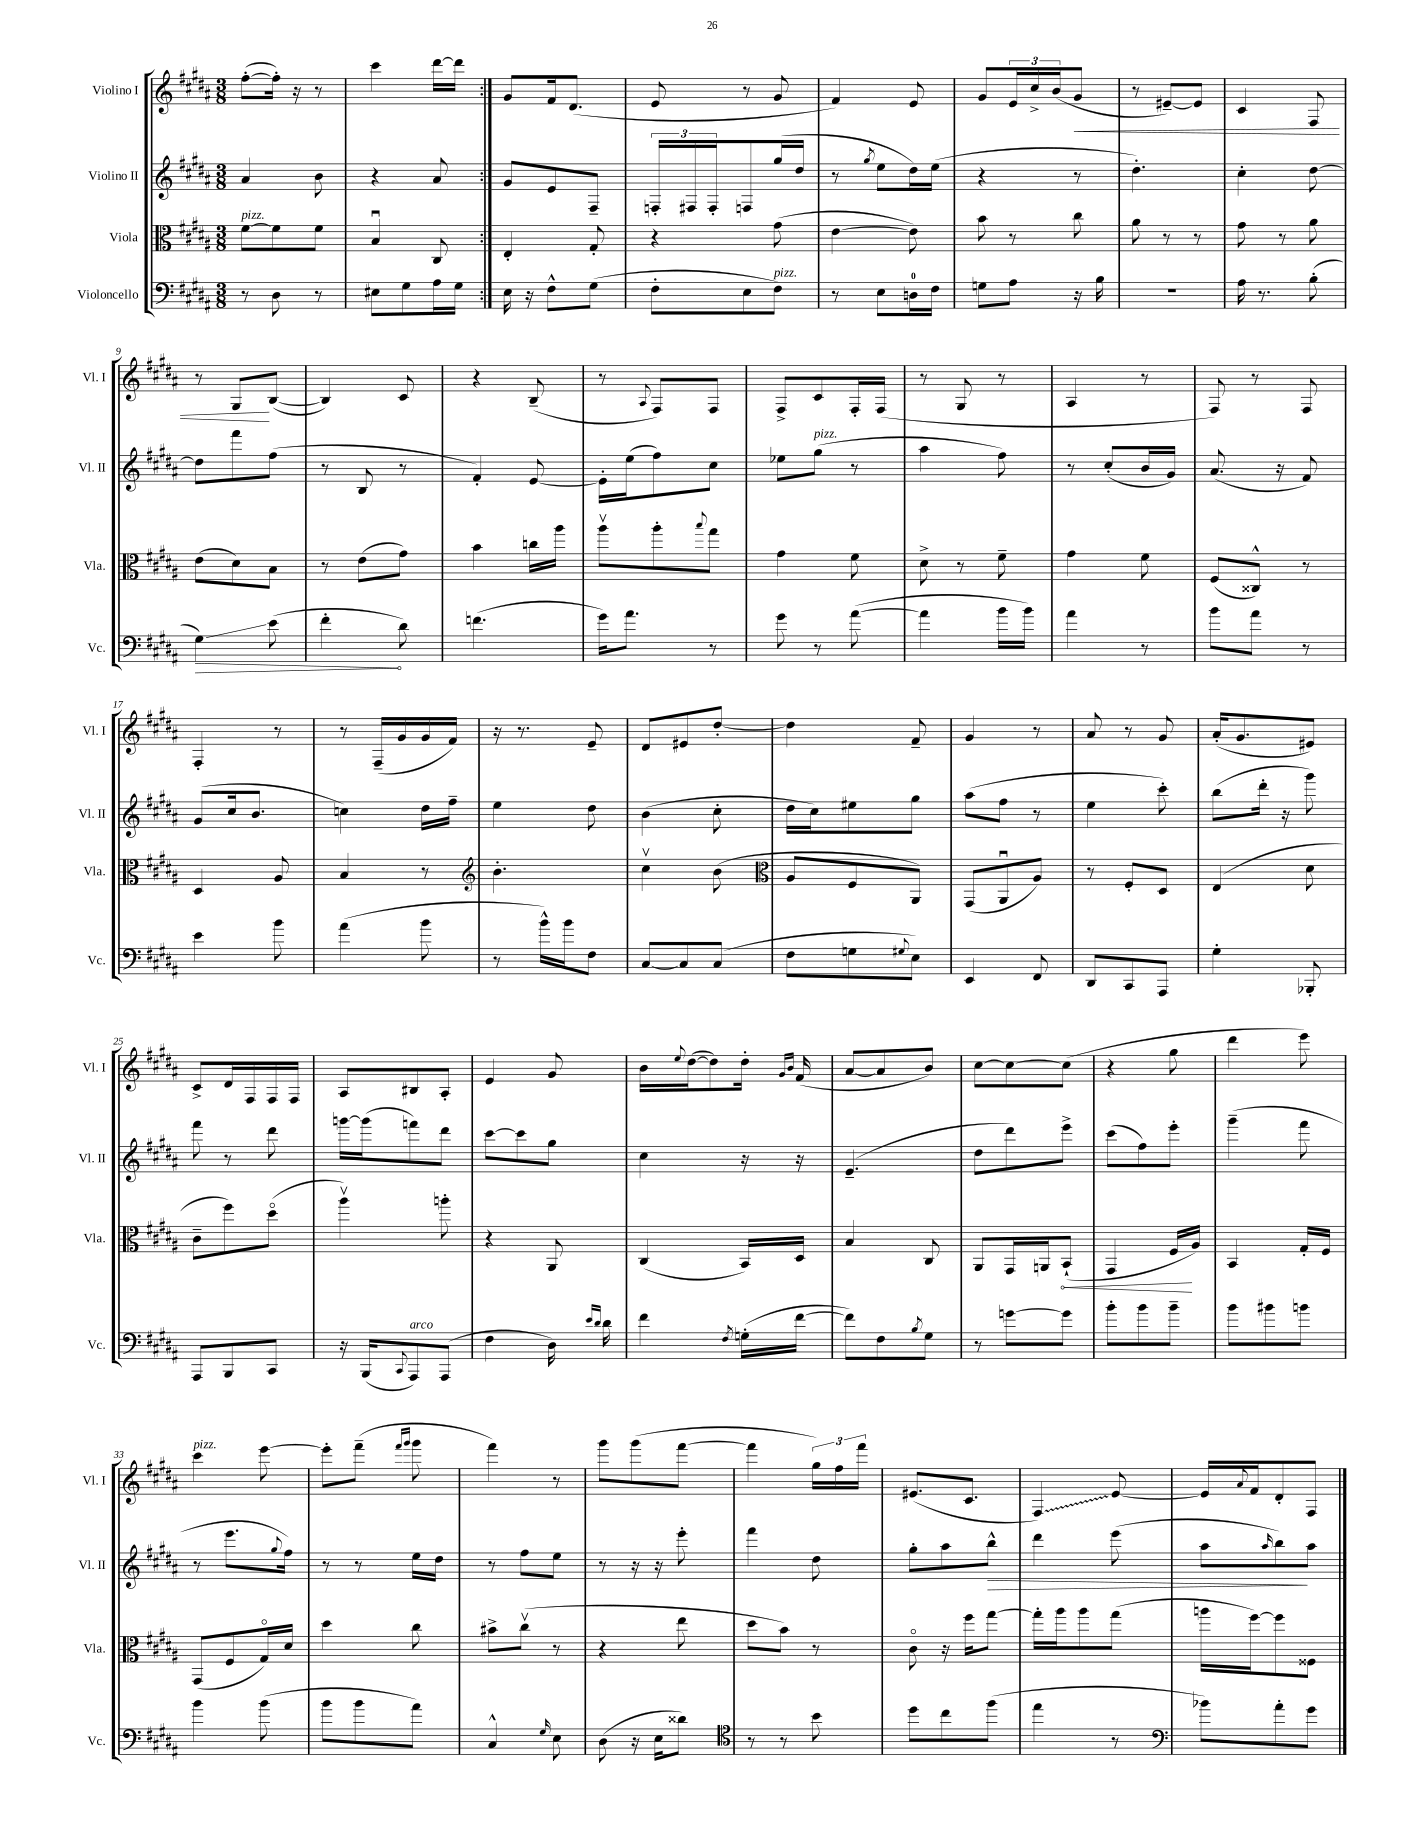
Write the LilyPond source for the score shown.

<<
\new StaffGroup <<
\new Staff = "s0" \with { instrumentName = "Violino I" shortInstrumentName = "Vl. I" } {
    \clef treble \key b \major \numericTimeSignature \time 3/8
    \repeat volta 2 { fis''8~-.( fis''16-.) r16 r8 |
    cis'''4 dis'''16~ dis'''16 | }
    gis'8 fis'16 dis'8.( |
    e'8 r8 gis'8 |
    fis'4) e'8 |
    gis'8 \tuplet 3/2 { e'16 cis''16-> b'16( } gis'8\< |
    r8 eis'8~--) eis'8 |
    cis'4 fis8 |
    r8 gis8\! b8~( |
    b4) cis'8 |
    r4 b8--( |
    r8 \appoggiatura { ais8 } fis8) fis8 |
    fis8-> cis'8 fis16-. fis16( |
    r8 gis8 r8 |
    ais4 r8 |
    fis8) r8 fis8 |
    fis4-. r8 |
    r8 fis16--( gis'16 gis'16 fis'16) |
    r16 r8. e'8-- |
    dis'8 eis'8 dis''8~-. |
    dis''4 fis'8-- |
    gis'4 r8 |
    ais'8 r8 gis'8 |
    ais'16-.( gis'8. eis'8) |
    cis'8-> dis'16 fis16 fis16 fis16 |
    ais8 bis8 ais8-. |
    e'4 gis'8 |
    b'16 \appoggiatura { e''8 } dis''16~( dis''8) dis''16-. \grace { gis'16 b'16 } fis'16( |
    ais'8~ ais'8 b'8) |
    cis''8~ cis''8~ cis''8( |
    r4 gis''8 |
    dis'''4 e'''8) |
    cis'''4^\markup { \italic "pizz." } e'''8~ |
    e'''8-. fis'''8--( \grace { fis'''16 gis'''16 } gis'''8 |
    fis'''4) r8 |
    gis'''8 gis'''8( fis'''8~ |
    fis'''4 \tuplet 3/2 { gis''16) fis''16 fis'''16 } |
    eis'8.( cis'8. |
    \once \override Glissando.style = #'zigzag fis4\glissando) e'8~ |
    e'16 \appoggiatura { ais'8 } fis'16 dis'8-. fis8 \bar "|." |
}
\new Staff = "s1" \with { instrumentName = "Violino II" shortInstrumentName = "Vl. II" } {
    \clef treble \key b \major \numericTimeSignature \time 3/8
    \repeat volta 2 { ais'4 b'8 |
    r4 ais'8 | }
    gis'8 e'8 fis8-- |
    \tuplet 3/2 { f16-. fis16 fis16-. } f8 gis''16( dis''16 |
    r8 \acciaccatura { gis''8 } e''8 dis''16) e''16( |
    r4 r8 |
    dis''4.-.) |
    cis''4-. dis''8~ |
    dis''8 fis'''8 fis''8( |
    r8 b8 r8 |
    fis'4-.) e'8~ |
    e'16-. e''16( fis''8) cis''8 |
    ees''8 gis''8^\markup { \italic "pizz." }( r8 |
    ais''4 fis''8) |
    r8 cis''8-.( b'16 gis'16) |
    ais'8.( r16 fis'8) |
    gis'8( cis''16 b'8. |
    c''4) dis''16 fis''16-- |
    e''4 dis''8 |
    b'4( cis''8-. |
    dis''16 cis''16) eis''8 gis''8 |
    ais''8( fis''8 r8 |
    e''4 cis'''8-.) |
    b''8( dis'''16-. r16 gis'''8) |
    fis'''8 r8 dis'''8 |
    g'''16~ g'''16( f'''8) dis'''8 |
    cis'''8~ cis'''8 gis''8 |
    cis''4 r16 r16 |
    e'4.--( |
    dis''8 dis'''8) e'''8-> |
    cis'''8( fis''8) e'''8-. |
    gis'''4--( fis'''8 |
    r8 e'''8. \appoggiatura { gis''8 } fis''16) |
    r8 r8 e''16 dis''16 |
    r8 fis''8 e''8 |
    r8 r16 r16 e'''8-. |
    fis'''4 dis''8 |
    gis''8-. ais''8 b''8-^\> |
    dis'''4 e'''8( |
    ais''8 \grace { ais''16 } b''8\!) ais''8 \bar "|." |
}
\new Staff = "s2" \with { instrumentName = "Viola" shortInstrumentName = "Vla." } {
    \clef alto \key b \major \numericTimeSignature \time 3/8
    \repeat volta 2 { fis'8~^\markup { \italic "pizz." } fis'8 fis'8 |
    b4\downbow cis8 | }
    e4-. gis8-. |
    r4 gis'8( |
    e'4~ e'8) |
    b'8 r8 cis''8 |
    ais'8 r8 r8 |
    gis'8 r8 ais'8 |
    e'8( dis'8) b8 |
    r8 e'8( gis'8) |
    b'4 c''16 ais''16 |
    ais''8\upbow ais''8-. \appoggiatura { b''8 } gis''8 |
    gis'4 fis'8 |
    dis'8-> r8 fis'8-- |
    gis'4 fis'8 |
    fis8( cisis8-^) r8 |
    dis4 ais8 |
    b4 r8 |
    \clef treble b'4.-. |
    cis''4\upbow b'8( |
    \clef alto ais8 fis8 ais,8) |
    gis,8( ais,8\downbow ais8) |
    r8 fis8-. dis8 |
    e4( dis'8 |
    cis'8-- fis''8) dis''8\flageolet( |
    ais''4\upbow) a''8-. |
    r4 ais,8 |
    cis4( b,16) dis16 |
    b4 cis8 |
    ais,8 gis,16 a,16 \once \override Hairpin.circled-tip = ##t b,8-!\<( |
    gis,4 fis16\! ais16) |
    b,4 gis16-. fis16 |
    gis,8( fis8 gis16\flageolet) dis'16 |
    dis''4 cis''8 |
    bis'8-> cis''8\upbow( r8 |
    r4 e''8 |
    dis''8 b'8) r8 |
    cis'8\flageolet r16 fis''16 gis''8~ |
    gis''16-. ais''16 ais''8 gis''8( |
    a''16 fis''16~) fis''8 fisis8 \bar "|." |
}
\new Staff = "s3" \with { instrumentName = "Violoncello" shortInstrumentName = "Vc." } {
    \clef bass \key b \major \numericTimeSignature \time 3/8
    \repeat volta 2 { r8 dis8 r8 |
    eis8 gis8 ais16 gis16 | }
    e16 r16 fis8-^ gis8( |
    fis8-. e8 fis8^\markup { \italic "pizz." }) |
    r8 e8 d16-0 fis16 |
    g8 ais8 r16 b16 |
    R4. |
    ais16 r8. b8-.( |
    \once \override Hairpin.circled-tip = ##t gis4\glissando\>) e'8( |
    fis'4-.\! dis'8) |
    f'4.( |
    gis'16) ais'8. r8 |
    gis'8 r8 ais'8~( |
    ais'4 b'16 b'16) |
    ais'4 r8 |
    b'8 ais'8 r8 |
    e'4 b'8 |
    ais'4( b'8 |
    r8 b'16-^) b'16 fis8 |
    cis8~ cis8 cis8( |
    fis8 g8 \appoggiatura { gis8 } e8) |
    e,4 fis,8 |
    dis,8 cis,8 ais,,8 |
    gis4-. bes,,8-. |
    ais,,8 b,,8 cis,8 |
    r16 b,,16( \appoggiatura { cis,8 } ais,,8^\markup { \italic "arco" }) ais,,8( |
    fis4 dis16) \grace { e'16 dis'16 } dis'16 |
    fis'4 \acciaccatura { fis8 } g16-.( fis'16~ |
    fis'8) fis8 \acciaccatura { b8 } gis8 |
    r8 g'8~ g'8 |
    b'8-. b'8 b'8-- |
    b'8 bis'8 b'8 |
    b'4 b'8( |
    b'8 b'8 ais'8) |
    cis4-^ \grace { gis16 } e8 |
    dis8( r16 e16 disis'8) |
    \clef tenor r8 r8 b'8 |
    dis''8 cis''8 fis''8( |
    e''4 r8 |
    \clef bass bes'8) ais'8-. gis'8 \bar "|." |
}
>>
>>
